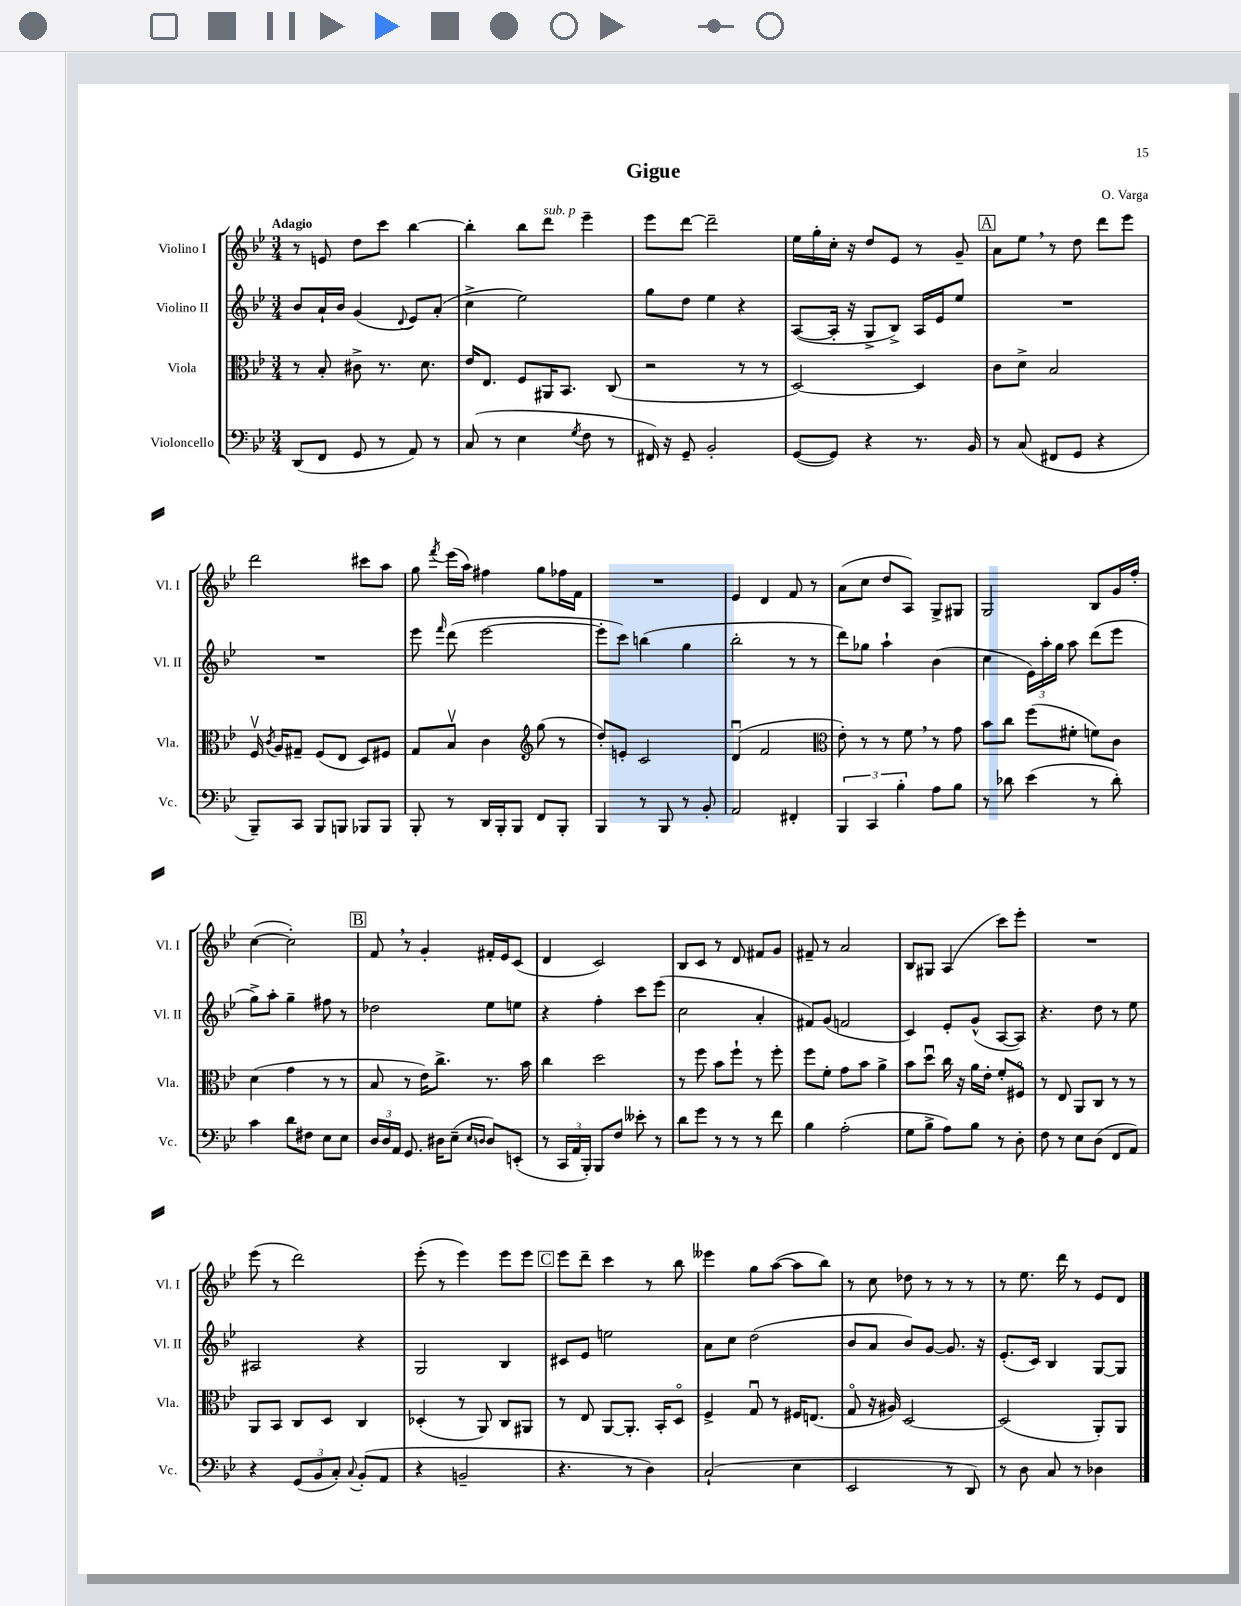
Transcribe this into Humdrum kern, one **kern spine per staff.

**kern	**kern	**kern	**kern
*part4	*part3	*part2	*part1
*staff4	*staff3	*staff2	*staff1
*I"Violoncello	*I"Viola	*I"Violino II	*I"Violino I
*I'Vc.	*I'Vla.	*I'Vl. II	*I'Vl. I
*clefF4	*clefC3	*clefG2	*clefG2
*k[b-e-]	*k[b-e-]	*k[b-e-]	*k[b-e-]
*M3/4	*M3/4	*M3/4	*M3/4
=1	=1	=1	=1
!	!	!	!LO:TX:a:B:t=Adagio
(8DD/L	8r	8b-/L	8r
8FF/J	8B-'/	16a`/L	8en/
.	.	16b-/JJ	.
8GG/	8c#X^\	(4g/	8dd\L
8r	8.r	.	8ccc\J
.	.	8qqd/	.
8AA/)	.	8e-/L)	[4bb-\
.	8.d\	.	.
8r	.	(8a'/J	.
=2	=2	=2	=2
(8C/	16e-/KL	4cc^\	4bb-'\]
.	8.E-/J	.	.
8r	.	.	.
4E-\	8F/L	2ee-\)	8bb-\L
!	!	!	!LO:TX:a:i:t=sub. p
.	16AA#X/K	.	8ddd\J
.	8.BB-/J	.	.
8qG/	.	.	.
8F\	.	.	4eee-~\
8r	(8C/	.	.
=3	=3	=3	=3
16FF#X/)	2r	8gg\L	8eee-\L
16r	.	.	.
8GG~/	.	8dd\J	[8ddd\J
2BB-'/	.	4ee-\	2ddd~\]
.	8r	4r	.
.	8r	.	.
=4	=4	=4	=4
([8GG/L	[2D/)	([8A/L	16ee-\LL
.	.	.	16gg'\
8GG/J])	.	16A'/Jk]	16cc'\JJ
.	.	16r	16r
4r	.	8G^/L	8dd/L
.	.	8B-^/J)	8e-/J
8.r	4D/]	16A/LL	8r
.	.	16e-/J	.
.	.	8ee-/J	8g~/
16BB-/	.	.	.
!!LO:REH:place=s1:t=A
=5	=5	=5	=5
8r	8c\L	2.r	8a\L
(8C/	8d^\J	.	8ee-,\J
8FF#X/L	2B-/	.	8r
8GG/J	.	.	8dd\
4r	.	.	8ddd\L
.	.	.	8eee-\J
!!LO:LB:g=z
=6	=6	=6	=6
8BBB-~/L)	16Fv/	2.r	2ddd\
.	8qc/	.	.
.	16A/KL	.	.
8CC/J	8G#X~/J	.	.
8BBB-/L	(8F/L	.	.
8BBBn/J	8E-/J	.	.
8BBB-X/L	8D/L)	.	8ccc#X\L
8BBB-/J	8F#X/J	.	8aa\J
=7	=7	=7	=7
8BBB-'/	8G/L	8eee-\	8gg\
.	.	16qqfff/	8qfff/
8r	8B-v/J	(8ddd\	(16eee-\LL
.	.	.	16aa\JJ)
16DD/LL	4c\	[2eee-\	4ff#X\
16BBB-'/J	.	.	.
8BBB-/J	.	.	.
*	*clefG2	*	*
8FF/L	(8gg\	.	8gg\L
8BBB-'/J	8r	.	16ff-X\L
.	.	.	16f\JJ
=8	=8	=8	=8
4BBB-/	8dd'/L)	8eee-'\L]	2.r
.	8en'/J	8ccc\J)	.
8r	2c/	(4bbn\	.
8BBB-/	.	.	.
8r	.	4gg\	.
8BB-'/	.	.	.
=9	=9	=9	=9
2AA/	(4du/	2bb-'\	4e-/
.	2f/	.	4d/
4FF#X'/	.	8r	8f/
.	.	8r	8r
=10	=10	=10	=10
*	*clefC3	*	*
6BBB-/	8e-'\)	8ddd\L)	(8a\L
.	8r	8gg-X\J	8cc\J
6CC/	.	.	.
.	8r	4aa`\	8dd/L
6B-'\	.	.	.
.	8f,\	.	8A/J)
8A\L	8r	(4b-\	8G^/L
8B-\J	8g\	.	8G#X/J
=11	=11	=11	=11
8r	8b-\L	4cc\	2G/
8d-X\	8cc\J	.	.
(4e-\	(8ff\L	24e-\LL)	.
.	.	24aa'\	.
.	.	24gg\JJ	.
.	8f#X'\J	8aa\	.
8r	8fn\L)	(8ddd\L	8B-/L
8d-'\)	8c\J	8eee-\J	16g/L
.	.	.	16ff'/JJ
!!LO:LB:g=z
=12	=12	=12	=12
4c\	(4d\	8gg^\L)	([4cc\
.	.	8aa'\J	.
8d\L	4g\	4gg~\	2cc'\])
8F#X\J	.	.	.
8E-\L	8r	8ff#X\	.
8E-\J	8r	8r	.
!!LO:REH:place=s1:t=B
=13	=13	=13	=13
24D/LL	8B-/	2dd-X\	8f,/
24D/	.	.	.
24AA/JJ	.	.	.
8.GG/	8r	.	8r
.	16e-\KL)	.	4g'/
16D#X\KL	8.cc^\J	.	.
(8E-~\J	.	.	.
16qqE-/LL	.	.	.
16qqDn/JJ	.	.	.
8D/L)	8.r	8ee-\L	16f#X'/LL
.	.	.	16e-/J
(8EEn'/J	.	8een\J	(8c/J
.	16b-\	.	.
=14	=14	=14	=14
8r	4cc\	4r	4d/
24CC/LL	.	.	.
24AA/	.	.	.
24BBB-'/JJ)	.	.	.
8BBB-/L	2dd\	4ff'\	2c/)
8F/J	.	.	.
8e--X'\	.	8ccc\L	.
8r	.	(8eee-\J	.
=15	=15	=15	=15
8d\L	8r	2cc\	8B-/L
8g\J	8ff\	.	8c/J
8r	8b-\L	.	8r
8r	8ff`\J	.	8d/
8r	8r	4a'/	8f#X/L
8f\	8ff'\	.	8g/J
=16	=16	=16	=16
4B-\	8ff\L	8f#X/L)	8f#X~/
.	8f'\J	(8g/J	8r
(2A'\	8g\L	2fn/	2a/
.	8b-\J	.	.
.	4a^\	.	.
=17	=17	=17	=17
8G\L	8b-\L	4c/)	8B-/L
8B-^\J	8ddu\J	.	8G#X/J
8A\L)	16cc\	8e-'/L	(4A/
.	16r	.	.
8B-\J	16a\LL	(8g^^/J	.
.	16e-'\JJ	.	.
8r	8f'/L	[8A/L	8ccc\L)
8D'\	8F#X/J	8A/J])	8eee-'\J
=18	=18	=18	=18
8F\	8r	4.r	2.r
8r	8E-/	.	.
8E-\L	8AA/L	.	.
(8D\J	8C/J	8dd\	.
8FF/L	8r	8r	.
8AA/J)	8r	8ee-\	.
!!LO:LB:g=z
=19	=19	=19	=19
4r	8AA/L	2A#X/	(8eee-\
.	8BB-/J	.	8r
(12GG/L	8C/L	.	2ddd\)
12BB-/	.	.	.
.	8D/J	.	.
12C'/J)	.	.	.
8qqC/	.	.	.
(8BB-'/L	4C/	4r	.
8AA/J	.	.	.
=20	=20	=20	=20
4r	(4D-X'/	2G/	(8eee-'\
.	.	.	8r
2BBn~/	8r	.	4eee-\)
.	8AA/)	.	.
.	8C/L	4B-/	8eee-\L
.	8AA#X/J	.	8eee-\J
!!LO:REH:place=s1:t=C
=21	=21	=21	=21
4.r	8r	8c#X/L	8eee-\L
.	8E-/	8e-/J	8ddd~\J
.	[8AA/L	2een\	4ccc\
8r	8.AA'/J]	.	.
4D\)	.	.	8r
.	16BB-'/KL	.	.
.	8D/J	.	8bb-\
=22	=22	=22	=22
(2C`/	4F^/	8a\L	4eee--X\
.	.	8cc\J	.
.	8Gu/	(2dd\	8gg\L
.	8r	.	([8aa\J
4E-\	16F#X/KL	.	8aa\L]
.	(8.En/J	.	.
.	.	.	8bb-\J)
=23	=23	=23	=23
2EE-/	8G/	8b-/L	8r
.	16r	8a/J	8cc\
.	16A#X/)	.	.
.	[2D/	8b-/L)	8dd-X\
.	.	[8g/J	8r
8r	.	8.g/]	8r
8DD/)	.	.	8r
.	.	16r	.
=24	=24	=24	=24
8r	(2D/]	(8.e-'/L	8r
8D\	.	.	8.ee-\
.	.	16c/Jk)	.
8C/	.	4B-/	.
.	.	.	16ddd\
8r	.	.	8r
4D-X\	8AA'/L)	[8G/L	8e-/L
.	8AA/J	8G/J]	8d/J
==	==	==	==
*-	*-	*-	*-
